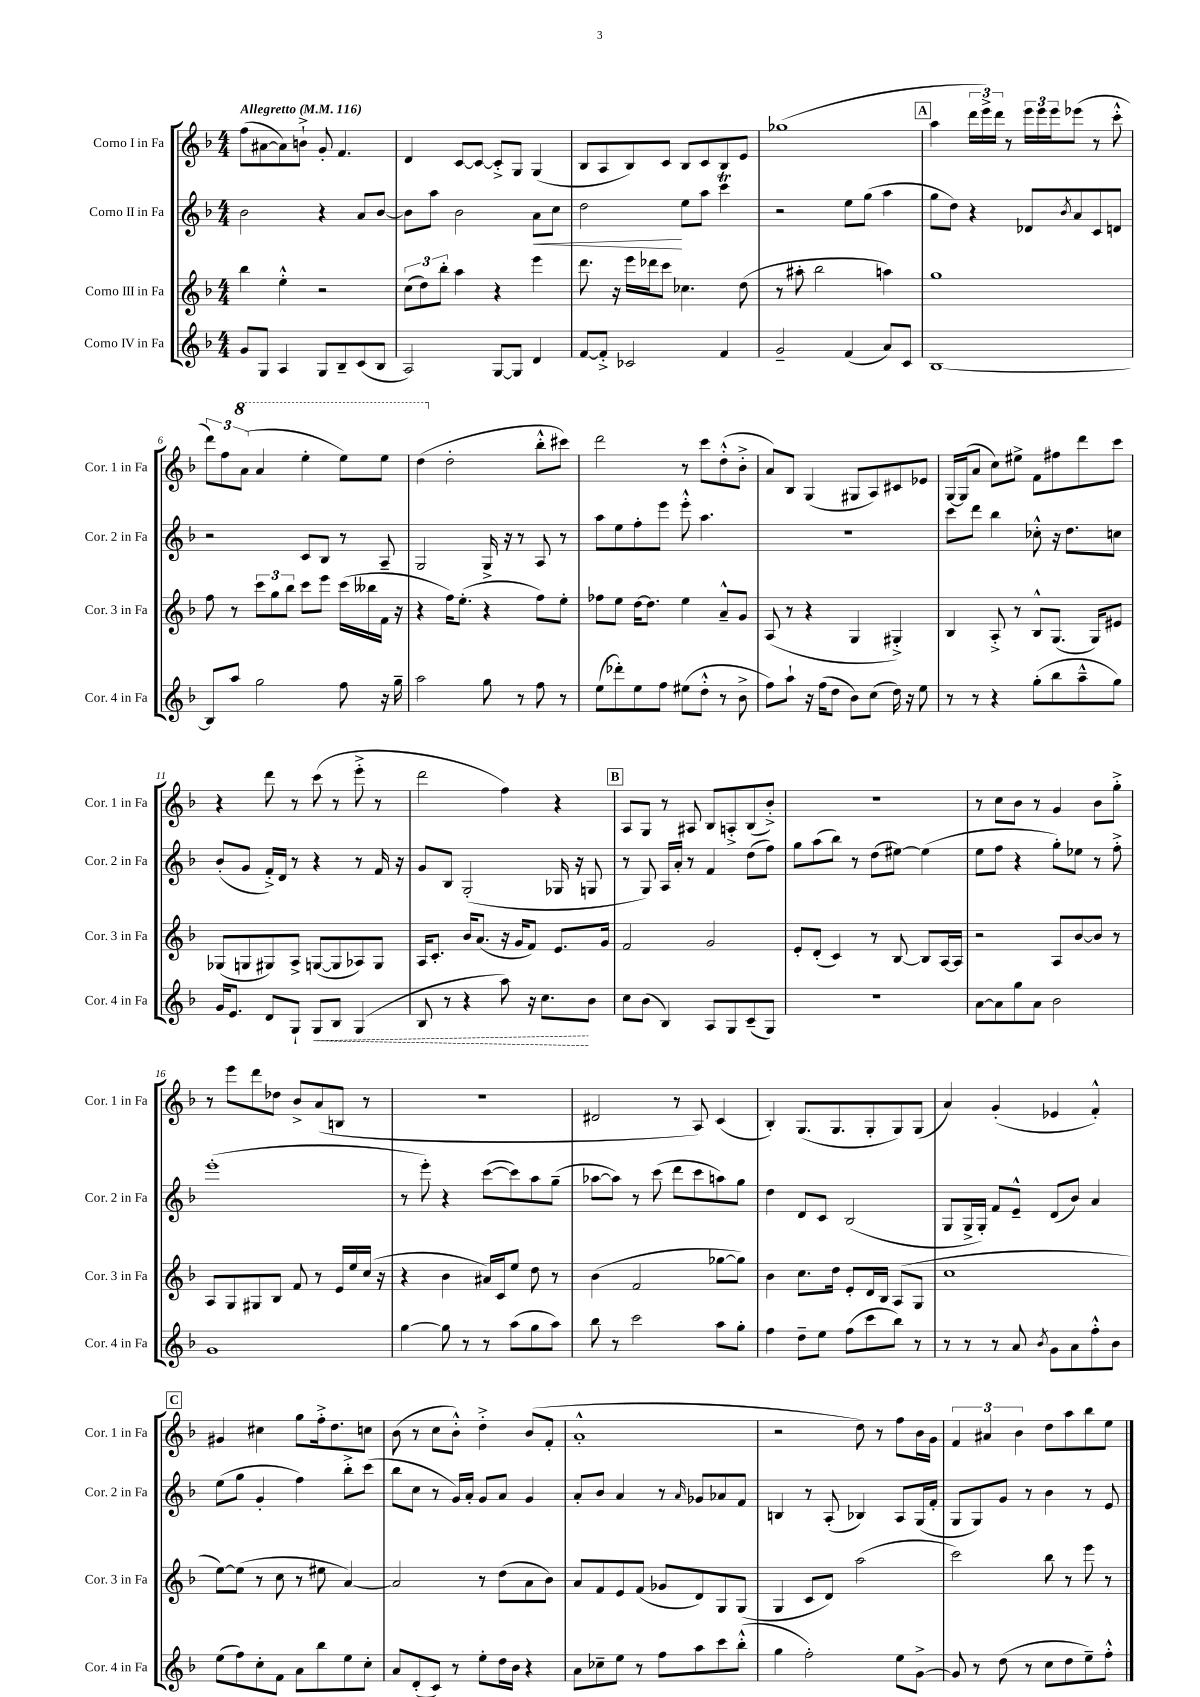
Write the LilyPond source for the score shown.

<<
\new StaffGroup <<
\new Staff = "s0" \with { instrumentName = "Corno I in Fa" shortInstrumentName = "Cor. 1 in Fa" } {
    \clef treble \key f \major \numericTimeSignature \time 4/4 \tempo "Allegretto" 4 = 116
    f''8( ais'8~ ais'8) b'8-!-> g'8-. f'4. |
    d'4 c'8~ c'8~ c'8-.-> g8 g4( |
    bes8 a8 bes8) c'8 bes8 c'8 bes8 e'8 |
    ges''1( |
    \mark \markup { \box "A" } a''4 \tuplet 3/2 { d'''16 e'''16->) d'''16 } r8 \tuplet 3/2 { e'''16 e'''16 e'''16 } ees'''8( r8 c'''8-.-^ |
    \tuplet 3/2 { d'''8) f''8 \ottava #1 a''8( } a''4 e'''4-. e'''8) e'''8 |
    d'''4( \ottava #0 d''2-. bes''8-.-^ cis'''8) |
    d'''2 r8 c'''8 d''8-.-^( bes'8-.-> |
    a'8) bes8 g4( gis8 a8) cis'8 ees'8 |
    g16~ g16( a'8 c''8) eis''8-> f'8 fis''8 d'''8 c'''8 |
    r4 d'''8 r8 c'''8( r8 e'''8-.-> r8 |
    d'''2 f''4) r4 |
    \mark \markup { \box "B" } a8 g8 r8 ais8 bes8 a8-.-> bes8( bes'8-.->) |
    R1 |
    r8 c''8 bes'8 r8 g'4 bes'8 g''8-.-> |
    r8 e'''8 d'''8 des''8 bes'8-> a'8( b8 r8 |
    R1 |
    dis'2 r8 a8) c'4( |
    bes4-.) g8.( g8. g8-. g8) g8( |
    a'4) g'4-.( ees'4 f'4-.-^) |
    \mark \markup { \box "C" } gis'4 cis''4 g''8 f''16-.-> d''8. c''8 |
    bes'8( r8 c''8 bes'8-.-^) d''4-.-> bes'8( f'8-. |
    a'1-.-^ |
    r2 d''8) r8 f''8 bes'16 g'16 |
    \tuplet 3/2 { f'4 ais'4 bes'4 } d''8 a''8 bes''8 e''8 \bar "|." |
}
\new Staff = "s1" \with { instrumentName = "Corno II in Fa" shortInstrumentName = "Cor. 2 in Fa" } {
    \clef treble \key f \major \numericTimeSignature \time 4/4
    bes'2 r4 a'8 bes'8~ |
    bes'8 a''8 bes'2 a'8\< c''8 |
    d''2\! e''8 a''8 c'''4\trill |
    r2 e''8 g''8( a''4 |
    \mark \markup { \box "A" } g''8 d''8) r4 des'8 \acciaccatura { bes'8 } a'8 c'8 d'8 |
    r2 c'8 bes8 r8 a8-- |
    g2 g16-> r16 r8 a8 r8 |
    a''8 e''8 f''8-. e'''8 e'''8-.-^ a''4. |
    R1 |
    c'''8 d'''8 bes''4 ces''8-.-^ r16 d''8. c''8 |
    bes'8-.( g'8 f'16-.->) d'16 r8 r4 r8 f'16 r16 |
    g'8 bes8 g2-.( ges16 r16 g8 |
    \mark \markup { \box "B" } r8 g8) a16 a'16-. r8 f'4 d''8( f''8) |
    g''8 a''8( bes''8) r8 d''8( eis''8~) eis''4( |
    e''8 f''8 r4 g''8-.) ees''8 r8 f''8-.-> |
    e'''1-.( |
    r8 e'''8-.) r4 c'''8~( c'''8) a''8 g''8--( |
    aes''8~ aes''8) r8 c'''8( d'''8 c'''8 a''8) g''8 |
    d''4 d'8 c'8 bes2( |
    g8 g16-> g16-.) f'8 e'8---^ d'8( bes'8) a'4 |
    \mark \markup { \box "C" } e''8( g''8 g'4-. f''4) bes''8-.-> c'''8( |
    bes''8 c''8 r8 g'16) a'16-. g'8 a'8 g'4 |
    a'8-. bes'8 a'4 r8 \grace { a'16 } ges'8 aes'8 f'8 |
    b4 r8 a8-.( bes4) a8 g16( f'16-. |
    g8 g8) g'8 r8 bes'4 r8 e'8 \bar "|." |
}
\new Staff = "s2" \with { instrumentName = "Corno III in Fa" shortInstrumentName = "Cor. 3 in Fa" } {
    \clef treble \key f \major \numericTimeSignature \time 4/4
    bes''4 e''4-.-^ r2 |
    \tuplet 3/2 { c''8( d''8) bes''8-. } a''4 r4 e'''4 |
    d'''8. r16 e'''16 des'''16 c'''8 ces''4. d''8( |
    r8 ais''8-. bes''2 a''4) |
    \mark \markup { \box "A" } g''1 |
    f''8 r8 \tuplet 3/2 { c'''8 g''8 bes''8 } c'''8 e'''8 c'''16( beses''16 f'16 r16 |
    r4 f''16) e''8.-.( r4 f''8) e''8-. |
    fes''8 e''8 d''16~ d''8. e''4 a'8---^ g'8 |
    a8( r8 r4 g4 gis4-.->) |
    bes4 a8-.-> r8 bes8-^ g8.( g16) eis'8 |
    ges8( g8 gis8) a8-> g8~( g8 aes8) g8 |
    a16 c'8.-. bes'16 a'8.( r16 g'16 f'8) e'8. g'16 |
    \mark \markup { \box "B" } f'2 g'2 |
    e'8-. d'8-.( c'4) r8 bes8~ bes8 a16~ a16 |
    r2 a8 bes'8~ bes'8 r8 |
    a8 g8 gis8 bes8 f'8 r8 e'16 e''16 c''16( r16 |
    r4 bes'4 ais'16) c'16 e''8 d''8 r8 |
    bes'4( f'2 ges''8~ ges''8) |
    bes'4 c''8. d''16 e'8-. d'16 bes16 a8( g8 |
    c''1 |
    \mark \markup { \box "C" } e''8~) e''8( r8 c''8 r8 eis''8 a'4~) |
    a'2 r8 d''8( a'8 bes'8) |
    a'8 f'8 e'8 f'8( ges'8 d'8) g8 g8( |
    g4 c'8 d'8) a''2( |
    c'''2) bes''8 r8 e'''8 r8 \bar "|." |
}
\new Staff = "s3" \with { instrumentName = "Corno IV in Fa" shortInstrumentName = "Cor. 4 in Fa" } {
    \clef treble \key f \major \numericTimeSignature \time 4/4
    g'8 g8 a4 g8 bes8-- c'8( bes8 |
    a2) g8~ g8 d'4 |
    f'8~ f'8-.-> ces'2 f'4 |
    g'2-- f'4( a'8) c'8 |
    \mark \markup { \box "A" } bes1~ |
    bes8 a''8 g''2 f''8 r16 g''16-- |
    a''2 g''8 r8 f''8 r8 |
    e''8( des'''8-.) e''8 f''8 eis''8( d''8-.-^ r8 bes'8-> |
    f''8) a''8-! r16 f''16( d''8 bes'8) c''8( d''16) r16 e''8 |
    r8 r8 r4 g''8-.( bes''8 a''8---^ g''8) |
    g'16 e'8. d'8 g8-! \once \override Hairpin.style = #'dashed-line g8\< bes8 g4( |
    bes8 r8 r4 a''8) r16 c''8.\! bes'8 |
    \mark \markup { \box "B" } c''8 bes'8( bes4) a8 g8 c'8--( g8) |
    r1 |
    a'8~ a'8 g''8 a'8 bes'2 |
    g'1 |
    g''4~ g''8 r8 r8 a''8( g''8 a''8) |
    bes''8 r8 c'''2 a''8 g''8-. |
    f''4 d''8-- e''8 f''8( c'''8 bes''8) r8 |
    r8 r8 r8 a'8 \acciaccatura { bes'8 } g'8 a'8 f''8-.-^ bes'8 |
    \mark \markup { \box "C" } e''8( f''8) c''8-. f'8 a'8 bes''8 e''8 c''8-. |
    a'8 d'8-.( c'8) r8 e''8-. d''16 bes'16 r4 |
    a'8 ces''8-- e''8 r8 f''8 a''8 c'''8 bes''8-.-^( |
    g''4 f''2-.) e''8 g'8~-> |
    g'8 r8 d''8( r8 c''8 d''8 e''8--) f''8-.-^ \bar "|." |
}
>>
>>
